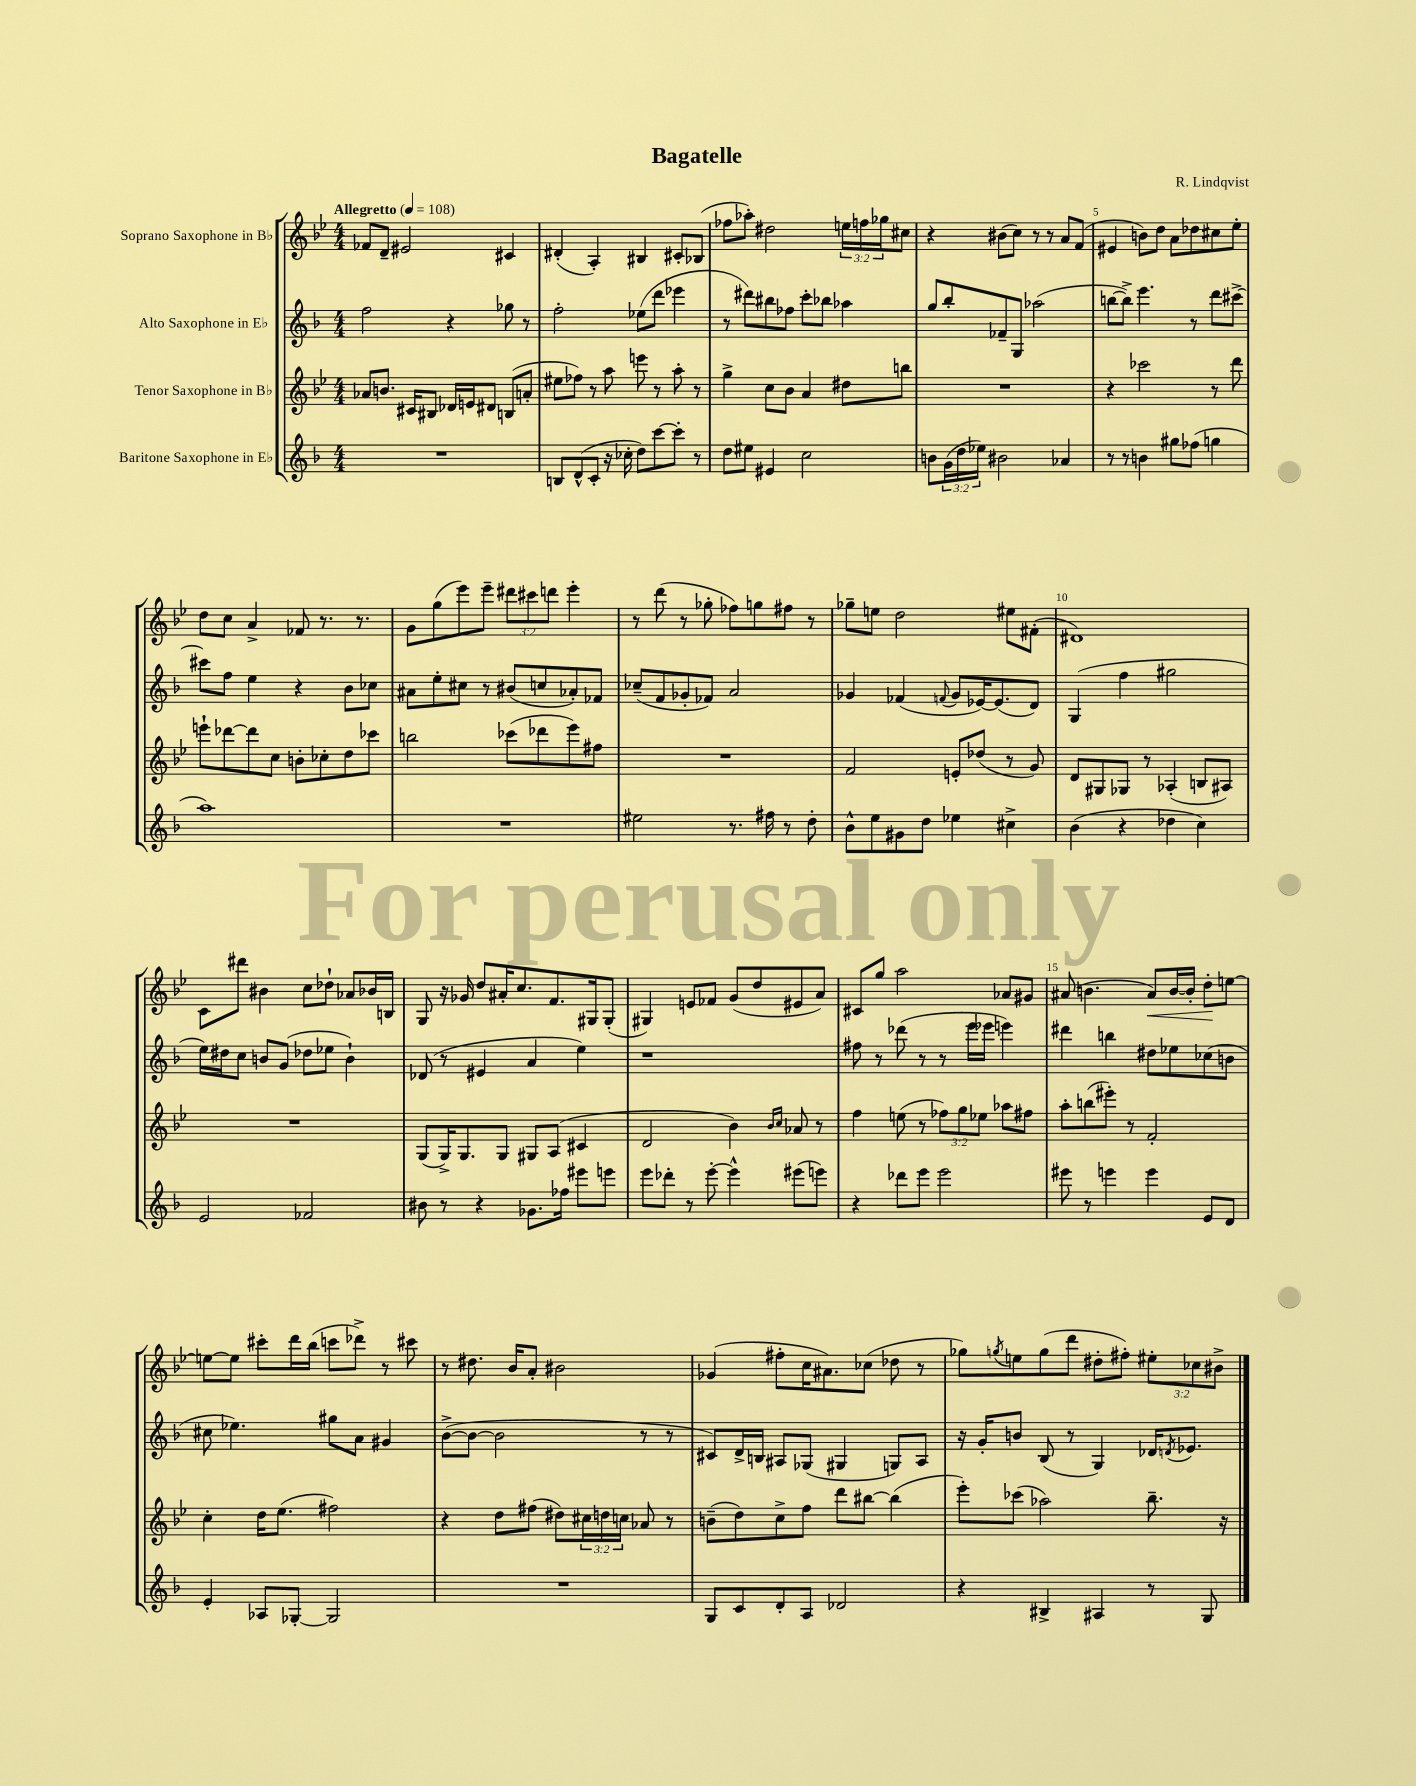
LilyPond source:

\header { title = "Bagatelle" composer = "R. Lindqvist" }
<<
\new StaffGroup <<
\new Staff = "s0" \with { instrumentName = "Soprano Saxophone in Bb" } {
    \clef treble \key bes \major \numericTimeSignature \time 4/4 \override Staff.TupletNumber.text = #tuplet-number::calc-fraction-text \tempo "Allegretto" 4 = 108
    fes'8 d'8-- eis'2 cis'4 |
    dis'4-.( a4-.) bis4 cis'8-. bes8( |
    fes''8 aes''8-.) dis''2 \tuplet 3/2 { e''16 f''16 ges''16 } cis''8 |
    r4 bis'8( c''8) r8 r8 a'8 f'8( |
    eis'4 b'8) d''8 a'8 des''8 cis''8 ees''8-. |
    d''8 c''8 a'4-> fes'8 r8. r8. |
    g'8 g''8( ees'''8) ees'''8-- \tuplet 3/2 { dis'''8 cis'''8 d'''8 } ees'''4-. |
    r8 d'''8( r8 ges''8-. fes''8) g''8 fis''8 r8 |
    ges''8-- e''8 d''2 eis''8 fis'8-.( |
    dis'1) |
    c'8 dis'''8 bis'4 c''8 des''8-! aes'8 bes'16 b16 |
    g8 r16 ges'16 d''8 ais'16-. c''8. f'8. gis16 gis8-.( |
    gis4) e'8 fes'8 g'8( d''8 eis'8 a'8) |
    cis'8 g''8 a''2 aes'8 gis'8 |
    ais'8( b'4. ais'8\<) b'16~ b'16-. d''8-.\! e''8~ |
    e''8~ e''8 cis'''8-. d'''16 bes''16( c'''8 des'''8->) r8 cis'''8 |
    r8 dis''8. bes'16 a'8-. bis'2 |
    ges'4( fis''8-. c''16 ais'8.) ces''8( des''8 r8 |
    ges''8) \acciaccatura { g''8 } e''8 g''8( d'''8 dis''8-. fis''8-.) \tuplet 3/2 { eis''8-. ces''8 bis'8-> } \bar "|." |
}
\new Staff = "s1" \with { instrumentName = "Alto Saxophone in Eb" } {
    \clef treble \key f \major \numericTimeSignature \time 4/4
    f''2 r4 ges''8 r8 |
    f''2-. ees''8( d'''8 ees'''4 |
    r8 dis'''8) bis''8 fes''8 c'''8-. bes''8 aes''4 |
    g''8 bes''8-. fes'8-- g8 aes''2( |
    b''8~ b''8->) e'''4. r8 d'''8 cis'''8~-> |
    cis'''8 f''8 e''4 r4 bes'8 ces''8 |
    ais'8 e''8-. cis''8 r8 bis'8( c''8 aes'8-.) fes'8 |
    ces''8--( f'8 ges'8-. fes'8) a'2 |
    ges'4 fes'4( \appoggiatura { f'8 } ges'8 ees'16~) ees'8.( d'8) |
    g4( f''4 gis''2 |
    e''16) dis''16 c''8 b'8 g'8( des''8 ees''8 b'4-!) |
    des'8( r8 eis'4 a'4 e''4) |
    r1 |
    fis''8 r8 des'''8( r8 r8 e'''16 ees'''16 e'''4) |
    dis'''4 b''4 dis''8 ees''8 ces''8( b'8 |
    cis''8 ees''4.) gis''8 a'8 gis'4 |
    bes'8~->( bes'8~ bes'2 r8 r8 |
    cis'8) d'16-> b16 ais8 ges8( gis4 g8) ais8 |
    r16 g'16-. b'8 bes8( r8 g4) des'16 \acciaccatura { d'8 } ees'8. \bar "|." |
}
\new Staff = "s2" \with { instrumentName = "Tenor Saxophone in Bb" } {
    \clef treble \key bes \major \numericTimeSignature \time 4/4 \override Staff.TupletNumber.text = #tuplet-number::calc-fraction-text
    aes'8 b'8. cis'16 bis8 des'16 e'16 dis'8 b8( a'8-. |
    eis''8 fes''8) r8 a''8 e'''8 r8 a''8-. r8 |
    g''4-> c''8 bes'8 a'4 dis''8 b''8 |
    R1 |
    r4 ces'''2 r8 d'''8 |
    e'''8-! des'''8~ des'''8 c''8 b'8-. ces''8-. d''8 ces'''8 |
    b''2 ces'''8( des'''8 ees'''8) fis''8 |
    R1 |
    f'2 e'8-. des''8( r8 g'8) |
    d'8 gis8 ges8 r8 aes4-.( b8 ais8) |
    R1 |
    g8( g16->) g8. g8 gis8 a8( cis'4 |
    d'2 bes'4) \grace { bes'16 c''16 } aes'8 r8 |
    f''4 e''8( r8 \tuplet 3/2 { fes''8) g''8 ees''8 } aes''8 fis''8 |
    a''8-. b''8( eis'''8-.) r8 f'2-. |
    c''4-. d''16 ees''8.( fis''2) |
    r4 d''8 fis''8( dis''8) \tuplet 3/2 { cis''16 d''16 c''16 } aes'8 r8 |
    b'8--( d''8) c''8-> f''8 d'''8 bis''8~ bis''4( |
    ees'''8-.) ces'''8( aes''2) bes''8.-- r16 \bar "|." |
}
\new Staff = "s3" \with { instrumentName = "Baritone Saxophone in Eb" } {
    \clef treble \key f \major \numericTimeSignature \time 4/4 \override Staff.TupletNumber.text = #tuplet-number::calc-fraction-text
    R1 |
    b8 d'8-^( c'8-. r16 ces''16-. d''8) c'''8~ c'''8-. r8 |
    d''8 eis''8 eis'4 c''2 |
    b'8 \tuplet 3/2 { g'16( d''16 ees''16) } bis'2 aes'4 |
    r8 r8 b'4 gis''8 fes''8( g''4 |
    a''1) |
    R1 |
    eis''2 r8. fis''16 r8 d''8-. |
    bes'8-^ e''8 gis'8 d''8 ees''4 cis''4-> |
    bes'4( r4 des''4 c''4) |
    e'2 fes'2 |
    bis'8 r8 r4 ges'8. fes''16 eis'''8 e'''8 |
    e'''8 des'''8-. r8 e'''8~-. e'''4-^ eis'''8( e'''8) |
    r4 des'''8 e'''8 e'''2 |
    eis'''8 r8 e'''4 e'''4 e'8 d'8 |
    e'4-. aes8 ges8~-. ges2 |
    R1 |
    g8 c'8 d'8-. a8 des'2 |
    r4 bis4-> ais4 r8 g8 \bar "|." |
}
>>
>>
\layout { \context { \Score \override BarNumber.break-visibility = ##(#f #t #t) barNumberVisibility = #(every-nth-bar-number-visible 5) } }
